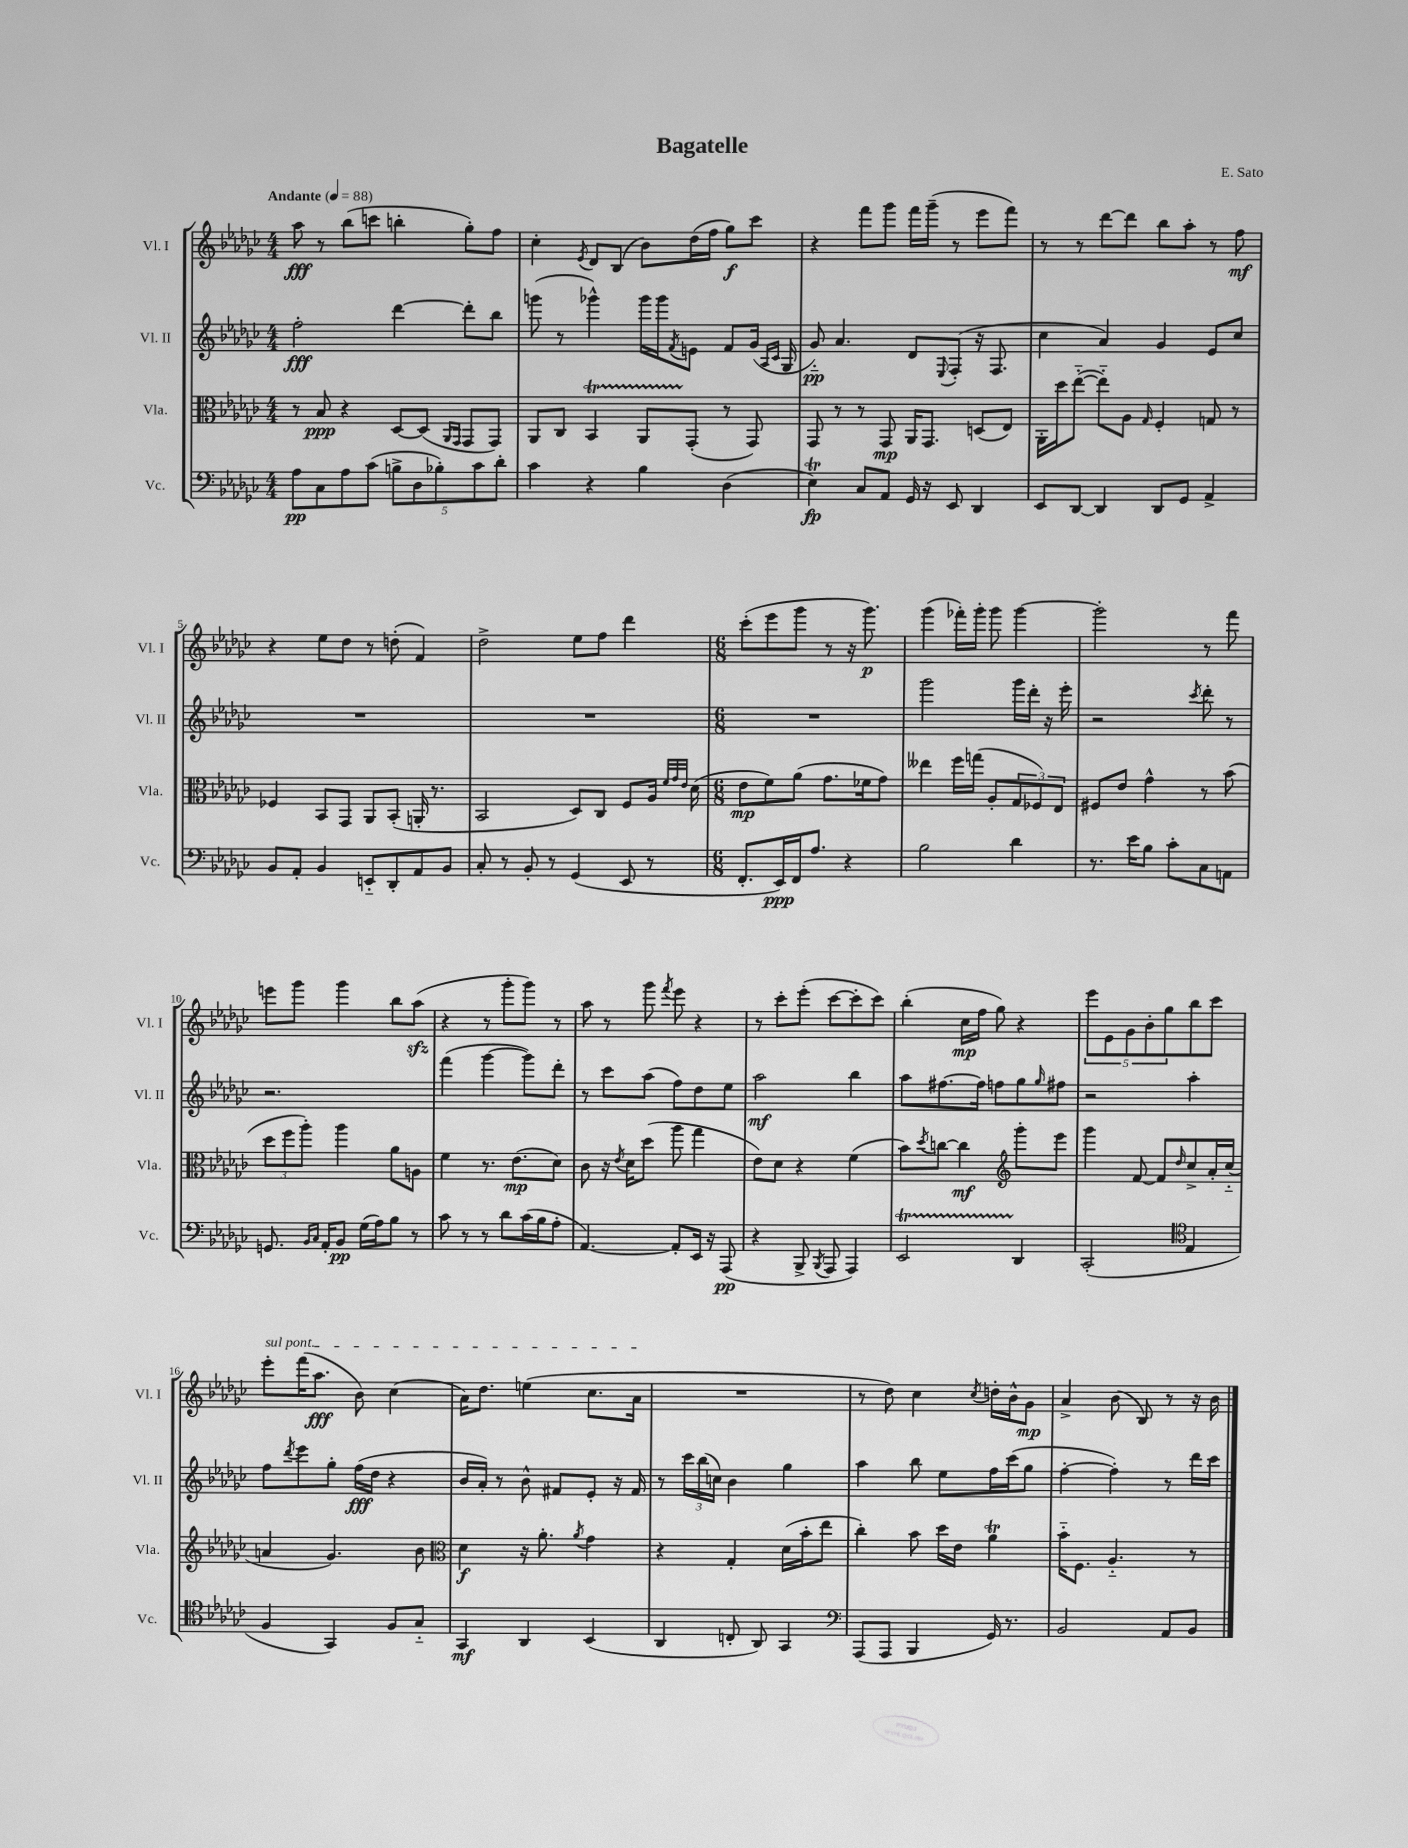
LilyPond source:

\header { title = "Bagatelle" composer = "E. Sato" }
<<
\new StaffGroup <<
\new Staff = "s0" \with { instrumentName = "Vl. I" shortInstrumentName = "Vl. I" } {
    \clef treble \key ges \major \numericTimeSignature \time 4/4 \tempo "Andante" 4 = 88
    aes''8\fff r8 bes''8( c'''8 b''4-. ges''8-.) f''8 |
    ces''4-. \acciaccatura { ees'8 } des'8 bes8( bes'8) des''16( f''16 ges''8\f) ces'''8 |
    r4 f'''8 ges'''8 f'''16 ges'''16--( r8 ees'''8 f'''8) |
    r8 r8 des'''8~ des'''8 bes''8 aes''8-. r8 f''8\mf |
    r4 ees''8 des''8 r8 d''8-.( f'4) |
    des''2-> ees''8 f''8 des'''4 |
    \numericTimeSignature \time 6/8 ces'''8-.( ees'''8 ges'''8 r8 r16 ges'''8.\p) |
    ges'''4( fes'''16-.) ges'''16-. ges'''8 ges'''4~ |
    ges'''2-. r8 f'''8 |
    e'''8 ges'''8 ges'''4 bes''8 aes''8\sfz( |
    r4 r8 ges'''8-. ges'''8) r8 |
    aes''8 r8 ges'''8 \acciaccatura { f'''8 } ees'''8 r4 |
    r8 ces'''8-. ees'''8-.( ces'''8~ ces'''8-. ces'''8) |
    bes''4-.( ces''16\mp f''16 ges''8) r4 |
    \tuplet 5/4 { ees'''8 ees'8 ges'8 bes'8-. ges''8 } bes''8 ces'''8 |
    \once \override TextSpanner.bound-details.left.text = \markup { \italic "sul pont." } ees'''8-.\startTextSpan f'''16( aes''8.\fff bes'8) ces''4( |
    aes'16) des''8. e''4( ces''8. aes'16\stopTextSpan |
    R2. |
    r8 des''8) ces''4 \acciaccatura { ces''8 } d''16-. bes'16-^ ges'8\mp |
    aes'4-> bes'8( bes8) r8 r16 bes'16 \bar "|." |
}
\new Staff = "s1" \with { instrumentName = "Vl. II" shortInstrumentName = "Vl. II" } {
    \clef treble \key ges \major \numericTimeSignature \time 4/4
    f''2-.\fff des'''4~ des'''8-. bes''8 |
    g'''8( r8 ges'''4-^) ges'''16 ges'''16 \acciaccatura { f'8 } e'8 f'8 ges'16( \grace { aes16 ces'16 } ges16 |
    ges'8-_\pp) aes'4. des'8 \appoggiatura { ees8 } f8-.( r16 f8. |
    ces''4 aes'4) ges'4 ees'8 ces''8 |
    R1 |
    R1 |
    \numericTimeSignature \time 6/8 R2. |
    ges'''2 ges'''16 des'''16-. r16 ees'''16-. |
    r2 \acciaccatura { ces'''8 } des'''8-. r8 |
    r2. |
    f'''4( ges'''4~ ges'''8) des'''8-. |
    r8 ces'''8 aes''8( f''8) des''8 ees''8 |
    aes''2\mf bes''4 |
    aes''8 fis''8.~ fis''16 f''8 ges''8 \grace { ges''16 } fis''8 |
    r2 aes''4-. |
    f''8 \acciaccatura { des'''8 } ees'''8 ges''8-. f''16\fff( des''16 r4 |
    bes'16 aes'16-.) r8 bes'8-^ fis'8 ees'8-. r16 fis'16 |
    r8 \tuplet 3/2 { ces'''16 bes''16( c''16) } bes'4 ges''4 |
    aes''4 bes''8 ees''8 f''16 ces'''16( ges''8 |
    f''4~-. f''4-.) r8 des'''16 ces'''16 \bar "|." |
}
\new Staff = "s2" \with { instrumentName = "Vla." shortInstrumentName = "Vla." } {
    \clef alto \key ges \major \numericTimeSignature \time 4/4
    r8 bes8\ppp r4 des8~ des8( \grace { aes,16 ges,16 } ges,8 ges,8) |
    aes,8 ces8 bes,4\startTrillSpan aes,8 ges,8-.\stopTrillSpan( r8 ges,8) |
    ges,8 r8 r8 ges,8\mp aes,16 ges,8. d8( ees8) |
    aes,16-. des''16 ees''8~-_( ees''8-_) aes8 \grace { ges16 } f4-. g8 r8 |
    fes4 bes,8 ges,8 aes,8 bes,8-.( a,16-. r8. |
    bes,2 des8) ces8 f8 aes16 \grace { f'32 ges'32 ees'32 } des'16( |
    \numericTimeSignature \time 6/8 ees'8\mp f'8) aes'8( ges'8. fes'16 ges'8) |
    eeses''4 f''16 g''16( aes8-. \tuplet 3/2 { ges8 fes8) ees8 } |
    fis8 ees'8 ges'4-^ r8 bes'8( |
    \tuplet 3/2 { des''8 f''8 aes''8-.) } aes''4 aes'8 a8 |
    f'4 r8. ees'8.\mp( des'8) |
    ces'8 r16 \acciaccatura { ees'8 } des'16 des''8( aes''8 ges''4 |
    ees'8) des'8 r4 f'4( |
    bes'8) \acciaccatura { des''8 } c''8~ c''4\mf \clef treble ges'''8-. ees'''8 |
    ges'''4 f'8~ f'8 \grace { des''16 } ces''8-> aes'16-. ces''16-_( |
    a'4 ges'4.) bes'8 |
    \clef alto des'4\f r16 aes'8.-. \acciaccatura { aes'8 } ges'4 |
    r4 ges4-. des'16( bes'16-. ees''8 |
    ces''4-.) bes'8 des''16 ees'16 aes'4\trill |
    bes'16-_ f8. aes4.-_ r8 \bar "|." |
}
\new Staff = "s3" \with { instrumentName = "Vc." shortInstrumentName = "Vc." } {
    \clef bass \key ges \major \numericTimeSignature \time 4/4
    aes8\pp ces8 aes8 ces'8( \tuplet 5/4 { b8-> des8 bes8-.) ces'8 des'8-. } |
    ces'4 r4 bes4 des4( |
    ees4\trill\fp) ces8 aes,8 ges,16 r16 ees,8 des,4 |
    ees,8 des,8~ des,4 des,8 ges,8 aes,4-> |
    bes,8 aes,8-. bes,4 e,8-_ des,8-. aes,8 bes,8 |
    ces8-. r8 bes,8-. r8 ges,4( ees,8 r8 |
    \numericTimeSignature \time 6/8 f,8.-. ees,16\ppp) f,16 aes8. r4 |
    bes2 des'4 |
    r8. ees'16 bes8 ces'8-. ces8 a,8 |
    g,8. \grace { bes,16 ces16 } aes,16-. bes,8\pp ges16( aes16) bes8 r8 |
    ces'8 r8 r8 des'8 ces'16( bes16 aes8-. |
    aes,4.~) aes,8-. ees,16 r16 aes,,8\pp( |
    r4 bes,,8-> \acciaccatura { bes,,8 } aes,,8 aes,,4) |
    ees,2\startTrillSpan des,4\stopTrillSpan |
    ces,2-.( \clef tenor ees4 |
    f4 ges,4) f8 ges8-_ |
    ges,4\mf aes,4 bes,4( |
    aes,4 c8-. aes,8) ges,4 |
    \clef bass aes,,8( aes,,8 bes,,4 ges,16) r8. |
    bes,2 aes,8 bes,8 \bar "|." |
}
>>
>>
